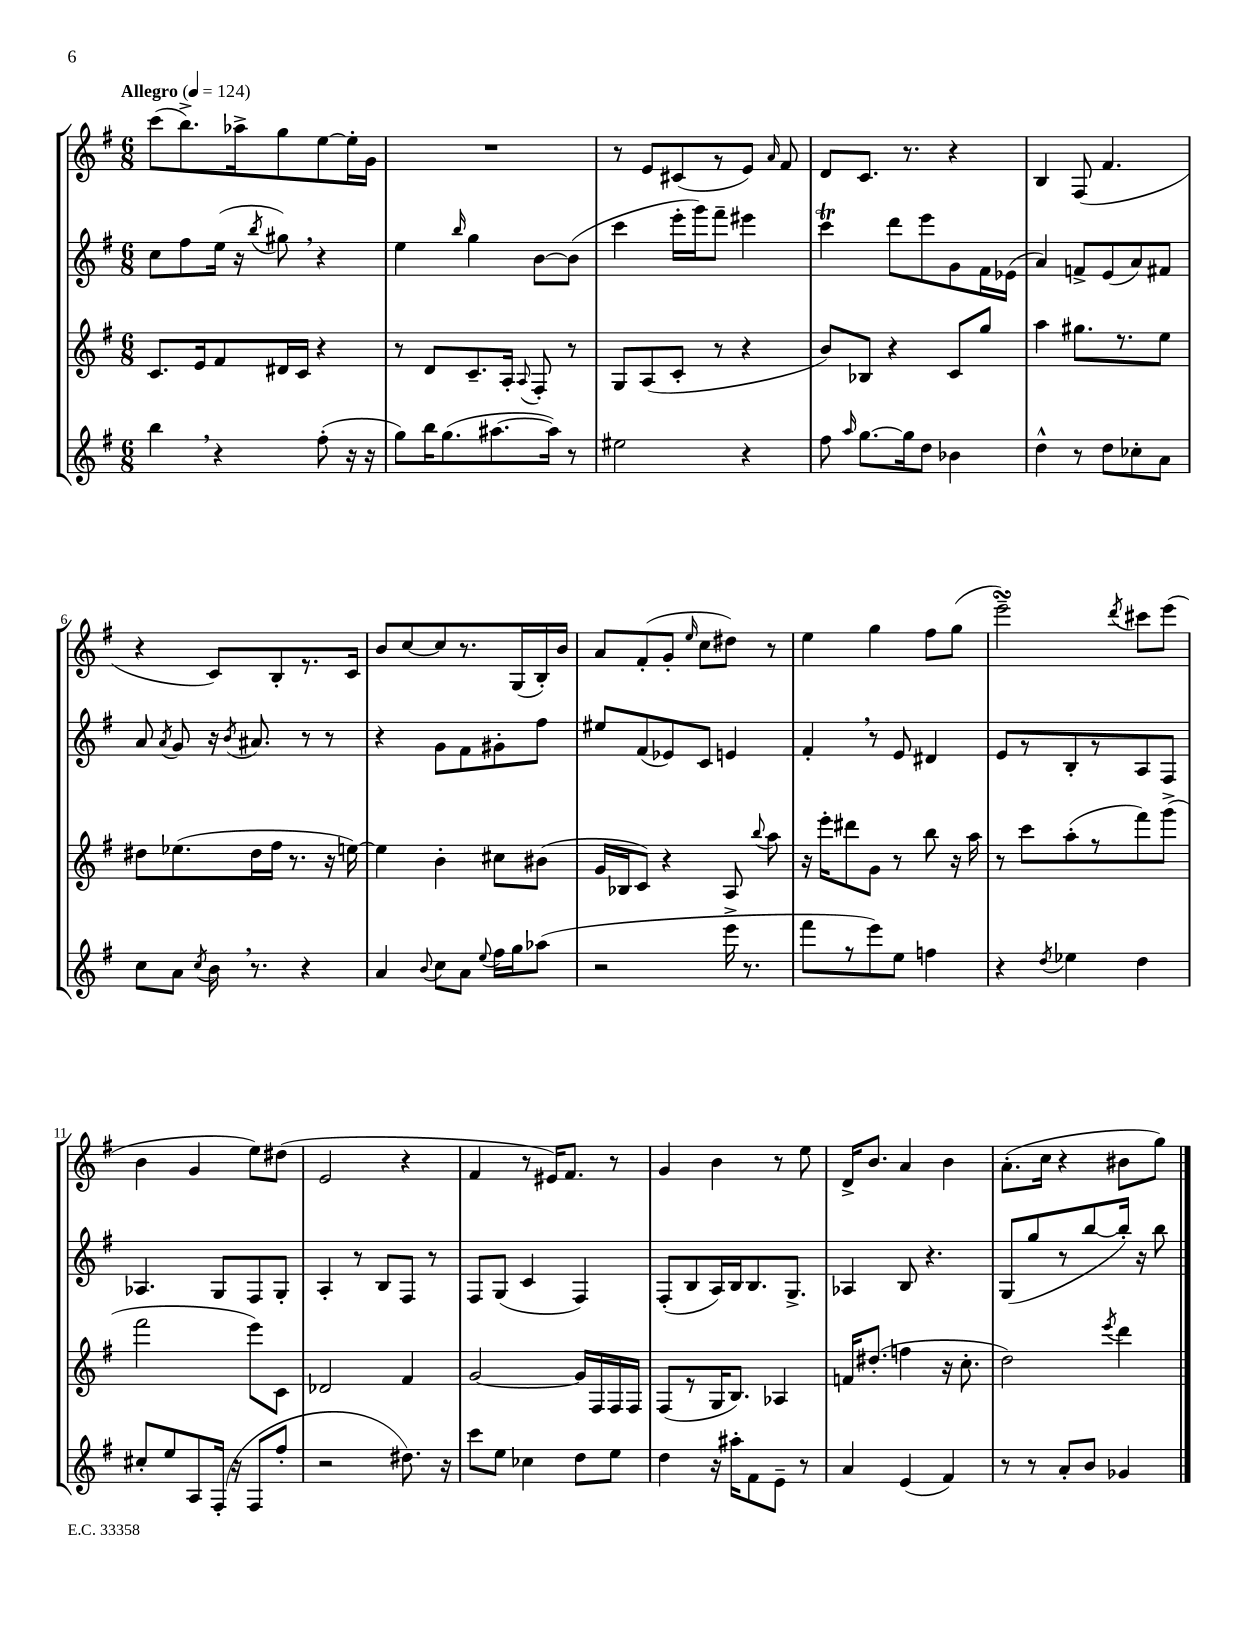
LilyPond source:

<<
\new StaffGroup <<
\new Staff = "s0" {
    \clef treble \key g \major \numericTimeSignature \time 6/8 \tempo "Allegro" 4 = 124
    \autoBeamOff c'''8[( b''8.->) aes''16-> g''8 e''8~ e''16-. g'16] |
    R2. |
    r8 e'8[ cis'8( r8 e'8]) \grace { a'16 } fis'8 |
    d'8[ c'8.] r8. r4 |
    b4 fis8( fis'4. |
    r4 c'8[) b8-. r8. c'16] |
    b'8[ c''8~ c''8 r8. g16( b16-.) b'16] |
    a'8[ fis'8-.( g'8]-. \grace { e''16 } c''8[ dis''8]) r8 |
    e''4 g''4 fis''8[ g''8]( |
    e'''2--\turn) \acciaccatura { d'''8 } cis'''8[ e'''8]( |
    b'4 g'4 e''8[) dis''8]( |
    e'2 r4 |
    fis'4 r8 eis'16[) fis'8.] r8 |
    g'4 b'4 r8 e''8 |
    d'16[-> b'8.] a'4 b'4 |
    a'8.[-.( c''16] r4 bis'8[ g''8]) \bar "|." |
}
\new Staff = "s1" {
    \clef treble \key g \major \numericTimeSignature \time 6/8
    \autoBeamOff c''8[ fis''8 e''16]( r16 \acciaccatura { b''8 } gis''8) \breathe r4 |
    e''4 \grace { b''16 } g''4 b'8[~ b'8]( |
    c'''4 e'''16[-. g'''16) fis'''8]-- eis'''4 |
    c'''4\trill d'''8[ e'''8 g'8 fis'16 ees'16]( |
    a'4) f'8[-> e'8( a'8) fis'8] |
    a'8 \acciaccatura { a'8 } g'8 r16 \acciaccatura { b'8 } ais'8. r8 r8 |
    r4 g'8[ fis'8 gis'8-. fis''8] |
    eis''8[ fis'8( ees'8) c'8] e'4 |
    fis'4-. \breathe r8 e'8 dis'4 |
    e'8[ r8 b8-. r8 a8 fis8] |
    aes4. g8[ fis8 g8]-. |
    a4-. r8 b8[ fis8] r8 |
    fis8[ g8]( c'4 fis4) |
    fis8[-.( b8 a16) b16 b8. g8.]-> |
    aes4 b8 r4. |
    g8[( g''8 r8 b''8~ b''16]-.) r16 b''8 \bar "|." |
}
\new Staff = "s2" {
    \clef treble \key g \major \numericTimeSignature \time 6/8
    \autoBeamOff c'8.[ e'16 fis'8 dis'16 c'16] r4 |
    r8 d'8[ c'8.-- a16]-. \appoggiatura { a8 } fis8-. r8 |
    g8[ a8( c'8]-. r8 r4 |
    b'8[) bes8] r4 c'8[ g''8] |
    a''4 gis''8.[ r8. e''8] |
    dis''8[ ees''8.( dis''16 fis''16] r8. r16 e''16~) |
    e''4 b'4-. cis''8[ bis'8]( |
    g'16[ bes16 c'8]) r4 a8 \appoggiatura { b''8 } a''8 |
    r16 e'''16[-. dis'''8 g'8] r8 b''8 r16 a''16 |
    r8 c'''8[ a''8-.( r8 fis'''8) g'''8]->( |
    fis'''2 e'''8[) c'8] |
    des'2 fis'4 |
    g'2~ g'16[ fis16 fis16 fis16] |
    fis8[( r8 g16 b8.]) aes4 |
    f'16[ dis''8.]-.( f''4 r16 c''8.-. |
    d''2) \acciaccatura { e'''8 } d'''4 \bar "|." |
}
\new Staff = "s3" {
    \clef treble \key g \major \numericTimeSignature \time 6/8
    \autoBeamOff b''4 \breathe r4 fis''8-.( r16 r16 |
    g''8[) b''16 g''8.( ais''8.~ ais''16]) r8 |
    eis''2 r4 |
    fis''8 \grace { a''16 } g''8.[~ g''16 d''8] bes'4 |
    d''4-^ r8 d''8[ ces''8-. a'8] |
    c''8[ a'8] \acciaccatura { c''8 } b'16 \breathe r8. r4 |
    a'4 \appoggiatura { b'8 } c''8[ a'8] \appoggiatura { e''8 } fis''16[ g''16 aes''8]( |
    r2 e'''16-> r8. |
    fis'''8[ r8 e'''8) e''8] f''4 |
    r4 \acciaccatura { d''8 } ees''4 d''4 |
    cis''8[-. e''8 a8 fis16]-.( r16 fis8[ fis''8]-. |
    r2 dis''8.) r16 |
    c'''8[ e''8] ces''4 d''8[ e''8] |
    d''4 r16 ais''16[-. fis'8 e'8]-- r8 |
    a'4 e'4( fis'4) |
    r8 r8 a'8[-. b'8] ges'4 \bar "|." |
}
>>
>>
